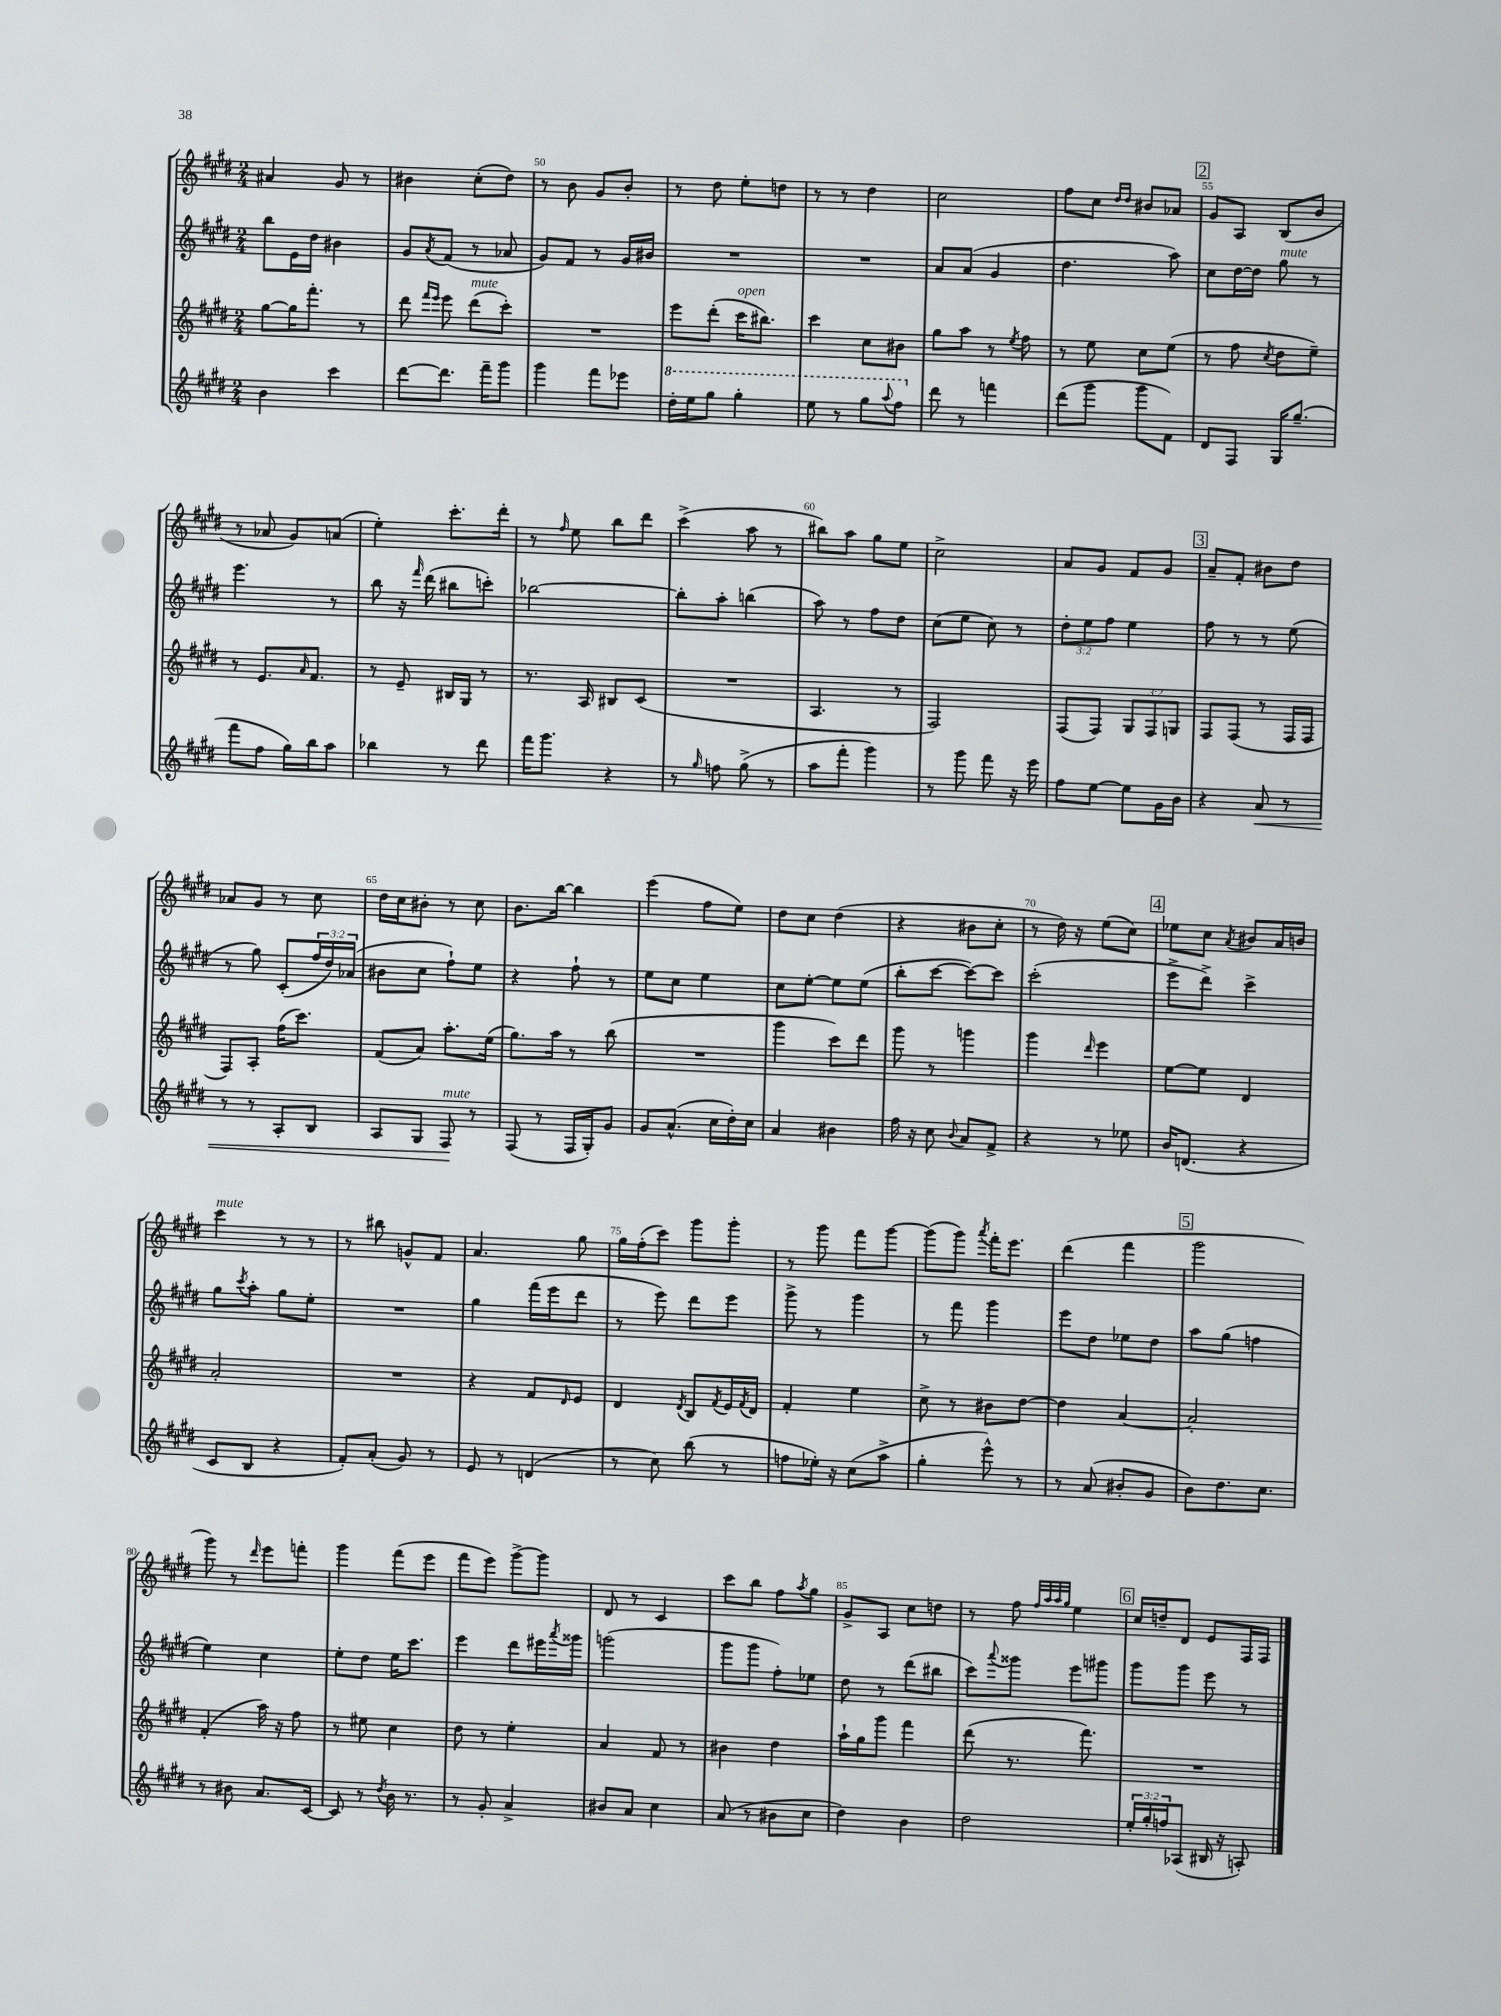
<<
\new StaffGroup <<
\new Staff = "s0" {
    \clef treble \key e \major \numericTimeSignature \time 2/4
    ais'4 gis'8 r8 |
    bis'4 cis''8-.( dis''8) |
    r8 b'8 gis'8 b'8-. |
    r8 dis''8 e''8-. d''8 |
    r8 r8 dis''4 |
    cis''2 |
    fis''8 cis''8 \grace { dis''16 dis''16 } bis'8 aes'8 |
    \mark \markup { \box "2" } gis'8 a8 b8( b'8 |
    r8 aes'8 gis'8) a'8( |
    e''4-.) cis'''8.-. dis'''16-. |
    r8 \grace { fis''16 } e''8 b''8 dis'''8 |
    cis'''4->( a''8 r8 |
    bis''8) a''8 gis''8 e''8 |
    cis''2-> |
    a'8 gis'8 fis'8 gis'8 |
    \mark \markup { \box "3" } a'8-- fis'8-. bis'8 dis''8 |
    aes'8 gis'8 r8 cis''8 |
    dis''16 cis''16 bis'8-. r8 cis''8 |
    b'8. b''16~ b''4 |
    e'''4( fis''8 e''8) |
    dis''8 cis''8 dis''4( |
    r4 bis'8 cis''8-. |
    r8 dis''16) r16 e''8( cis''8) |
    \mark \markup { \box "4" } ees''8 cis''8 \acciaccatura { a'8 } bis'8 a'16 b'16 |
    cis'''4^\markup { \italic "mute" } r8 r8 |
    r8 bis''8 g'8-^ fis'8 |
    a'4. gis''8 |
    gis''16 fis''16-.( cis'''8) gis'''8 gis'''8-. |
    r8 gis'''8 fis'''8 gis'''8~ |
    gis'''8( gis'''8) \acciaccatura { a'''8 } fis'''16-. e'''8. |
    dis'''4( fis'''4 |
    \mark \markup { \box "5" } gis'''2 |
    gis'''8) r8 \grace { dis'''16 } e'''8 f'''8-. |
    gis'''4 fis'''8( e'''8 |
    fis'''8 e'''8) gis'''8~-> gis'''8 |
    dis'8 r8 cis'4 |
    cis'''8 b''8 fis''8 \acciaccatura { a''8 } gis''8 |
    gis'8-> a8 cis''8 d''8 |
    r8 fis''8 \grace { fis''32 a''32 a''32 gis''32 } e''4 |
    \mark \markup { \box "6" } cis''16 d''16-- dis'8 e'8 fis16 fis16 \bar "|." |
}
\new Staff = "s1" {
    \clef treble \key e \major \numericTimeSignature \time 2/4 \override Staff.TupletNumber.text = #tuplet-number::calc-fraction-text
    b''8 e'16 dis''16 bis'4 |
    gis'8 \acciaccatura { a'8 } fis'8( r8 aes'8 |
    gis'8) fis'8 r8 gis'16 bis'16 |
    R2 |
    R2 |
    a'8 a'8( gis'4 |
    dis''4. a''8) |
    \mark \markup { \box "2" } cis''8 dis''16~ dis''16 gis''8^\markup { \italic "mute" } r8 |
    e'''4. r8 |
    b''8 r16 \grace { fis'''16 } dis'''16( bis''8 c'''8-.) |
    bes''2~ |
    bes''8-. a''8-. b''4( |
    a''8) r8 fis''8 dis''8 |
    cis''8( e''8 cis''8) r8 |
    \tuplet 3/2 { dis''8-. e''8 fis''8 } e''4 |
    \mark \markup { \box "3" } fis''8 r8 r8 e''8( |
    r8 gis''8) cis'8-.( \tuplet 3/2 { fis''16 dis''16) aes'16( } |
    bis'8 cis''8 fis''8-!) e''8 |
    r4 fis''8-! r8 |
    e''8 cis''8 e''4 |
    cis''8 e''8~-. e''8 e''8( |
    b''8-. cis'''8~ cis'''8~) cis'''8 |
    cis'''2-.( |
    \mark \markup { \box "4" } e'''8-> dis'''8->) cis'''4-> |
    gis''8 \acciaccatura { cis'''8 } a''8-. gis''8 e''8-. |
    R2 |
    gis''4 fis'''16( e'''16 dis'''8 |
    r8 e'''8) dis'''8 e'''8 |
    gis'''8-> r8 gis'''4 |
    r8 fis'''8 gis'''4 |
    e'''8 dis''8 ees''8 dis''8 |
    \mark \markup { \box "5" } a''8 gis''8( f''4 |
    e''4) cis''4 |
    e''8-. dis''8 e''16 cis'''8. |
    e'''4 dis'''8 eis'''16 \acciaccatura { a'''8 } gisis'''16 |
    g'''2( |
    gis'''8 gis'''8 fis''8-.) ees''8 |
    dis''8 r8 dis'''8( bis''8 |
    cis'''8) \appoggiatura { a'''8 } gisis'''8 e'''8 gis'''8 |
    \mark \markup { \box "6" } gis'''8 gis'''8 e'''8 r8 \bar "|." |
}
\new Staff = "s2" {
    \clef treble \key e \major \numericTimeSignature \time 2/4 \override Staff.TupletNumber.text = #tuplet-number::calc-fraction-text
    gis''8~ gis''16 fis'''8.-. r8 |
    dis'''8 \grace { fis'''16 e'''16 } e'''8 dis'''8^\markup { \italic "mute" }( cis'''8-.) |
    R2 |
    e'''8 dis'''8-.( cis'''16^\markup { \italic "open" } bis''8.) |
    cis'''4 cis''8 bis'8 |
    gis''8 a''8 r8 \acciaccatura { e''8 } fis''8 |
    r8 e''8 cis''8 e''8( |
    \mark \markup { \box "2" } r8 fis''8 \acciaccatura { cis''8 } dis''8 e''8--) |
    r8 e'8. \grace { a'16 } fis'8. |
    r8 e'8-- bis16 gis16 r8 |
    r8. a16 bis8 cis'8( |
    R2 |
    a4. r8 |
    fis2) |
    fis8( fis8) \tuplet 3/2 { gis8 fis8 g8 } |
    \mark \markup { \box "3" } fis8 fis8( r8 fis16 fis16 |
    fis8) a8-. fis''16( cis'''8.) |
    fis'8( a'8) a''8.-. e''16( |
    gis''8.) a''16 r8 b''8( |
    R2 |
    gis'''4 cis'''8) dis'''8 |
    gis'''8 r8 g'''4 |
    gis'''4 \grace { dis'''16 } e'''4 |
    \mark \markup { \box "4" } e''8~ e''8 dis'4 |
    a'2-. |
    R2 |
    r4 fis'8 \grace { dis'16 } e'8 |
    dis'4 \acciaccatura { dis'8 } b8 \acciaccatura { fis'8 } e'16 \acciaccatura { fis'8 } dis'16 |
    fis'4-. e''4 |
    cis''8-> r8 bis'8 dis''8~ |
    dis''4 a'4~ |
    \mark \markup { \box "5" } a'2-. |
    fis'4-.( a''16) r16 fis''8 |
    r8 eis''8 cis''4 |
    dis''8 r8 e''4-. |
    a'4 fis'8 r8 |
    bis'4 dis''4 |
    a''16-! gis''16 gis'''8 fis'''4 |
    dis'''8( r8. fis'''8.) |
    \mark \markup { \box "6" } R2 \bar "|." |
}
\new Staff = "s3" {
    \clef treble \key e \major \numericTimeSignature \time 2/4 \override Staff.TupletNumber.text = #tuplet-number::calc-fraction-text
    b'4 cis'''4 |
    dis'''8~ dis'''8. fis'''16-- gis'''8 |
    gis'''4 fis'''8 ees'''8 |
    \ottava #1 dis'''16-. e'''16 gis'''8 gis'''4-. |
    e'''8 r8 gis'''8 \appoggiatura { a'''8 } fis'''8 \ottava #0 |
    dis'''8 r8 f'''4 |
    dis'''8( gis'''8 gis'''8 fis'8) |
    \mark \markup { \box "2" } dis'8 fis8 gis16 gis''8.--( |
    fis'''8 fis''8 gis''16) b''16 a''8 |
    bes''4 r8 dis'''8 |
    fis'''16 gis'''8. r4 |
    r8 \grace { gis''16 } f''8 gis''8->( r8 |
    a''8 fis'''8-. gis'''4) |
    r8 gis'''8 fis'''8 r16 e'''16 |
    fis''8 e''8~ e''8 gis'16 b'16 |
    \mark \markup { \box "3" } r4 a'8\< r8 |
    r8 r8 a8-. b8 |
    a8 gis8 fis8\!^\markup { \italic "mute" } r8 |
    fis8( r8 fis16 gis16-.) gis'8 |
    gis'8 a'8.-^( cis''16 dis''16-.) cis''16 |
    a'4 bis'4 |
    fis''16 r16 cis''8 \appoggiatura { b'8 } a'8 fis'8-> |
    r4 r8 ees''8 |
    \mark \markup { \box "4" } b'16 d'8.( r4 |
    cis'8 b8 r4 |
    fis'8-.) a'8-.( gis'8) r8 |
    e'8 r8 d'4( |
    r8 cis''8) b''8( r8 |
    f''8 ees''16-.) r16 cis''8( a''8-> |
    gis''4-. e'''8-^) r8 |
    r8 a'8( bis'8-. gis'8 |
    \mark \markup { \box "5" } b'8) dis''8. cis''8. |
    r8 bis'8 a'8. cis'16~ |
    cis'8 r8 \acciaccatura { dis''8 } b'16 r8. |
    r8 gis'8-. a'4-> |
    bis'8 a'8 cis''4 |
    a'8( r8 bis'8 cis''8 |
    dis''4) b'4 |
    dis''2 |
    \mark \markup { \box "6" } \tuplet 3/2 { e''16-. gis''16-. f''16 } aes8( bis16 r16 a8-.) \bar "|." |
}
>>
>>
\layout { \context { \Score currentBarNumber = #48 \override BarNumber.break-visibility = ##(#f #t #t) barNumberVisibility = #(every-nth-bar-number-visible 5) } }
